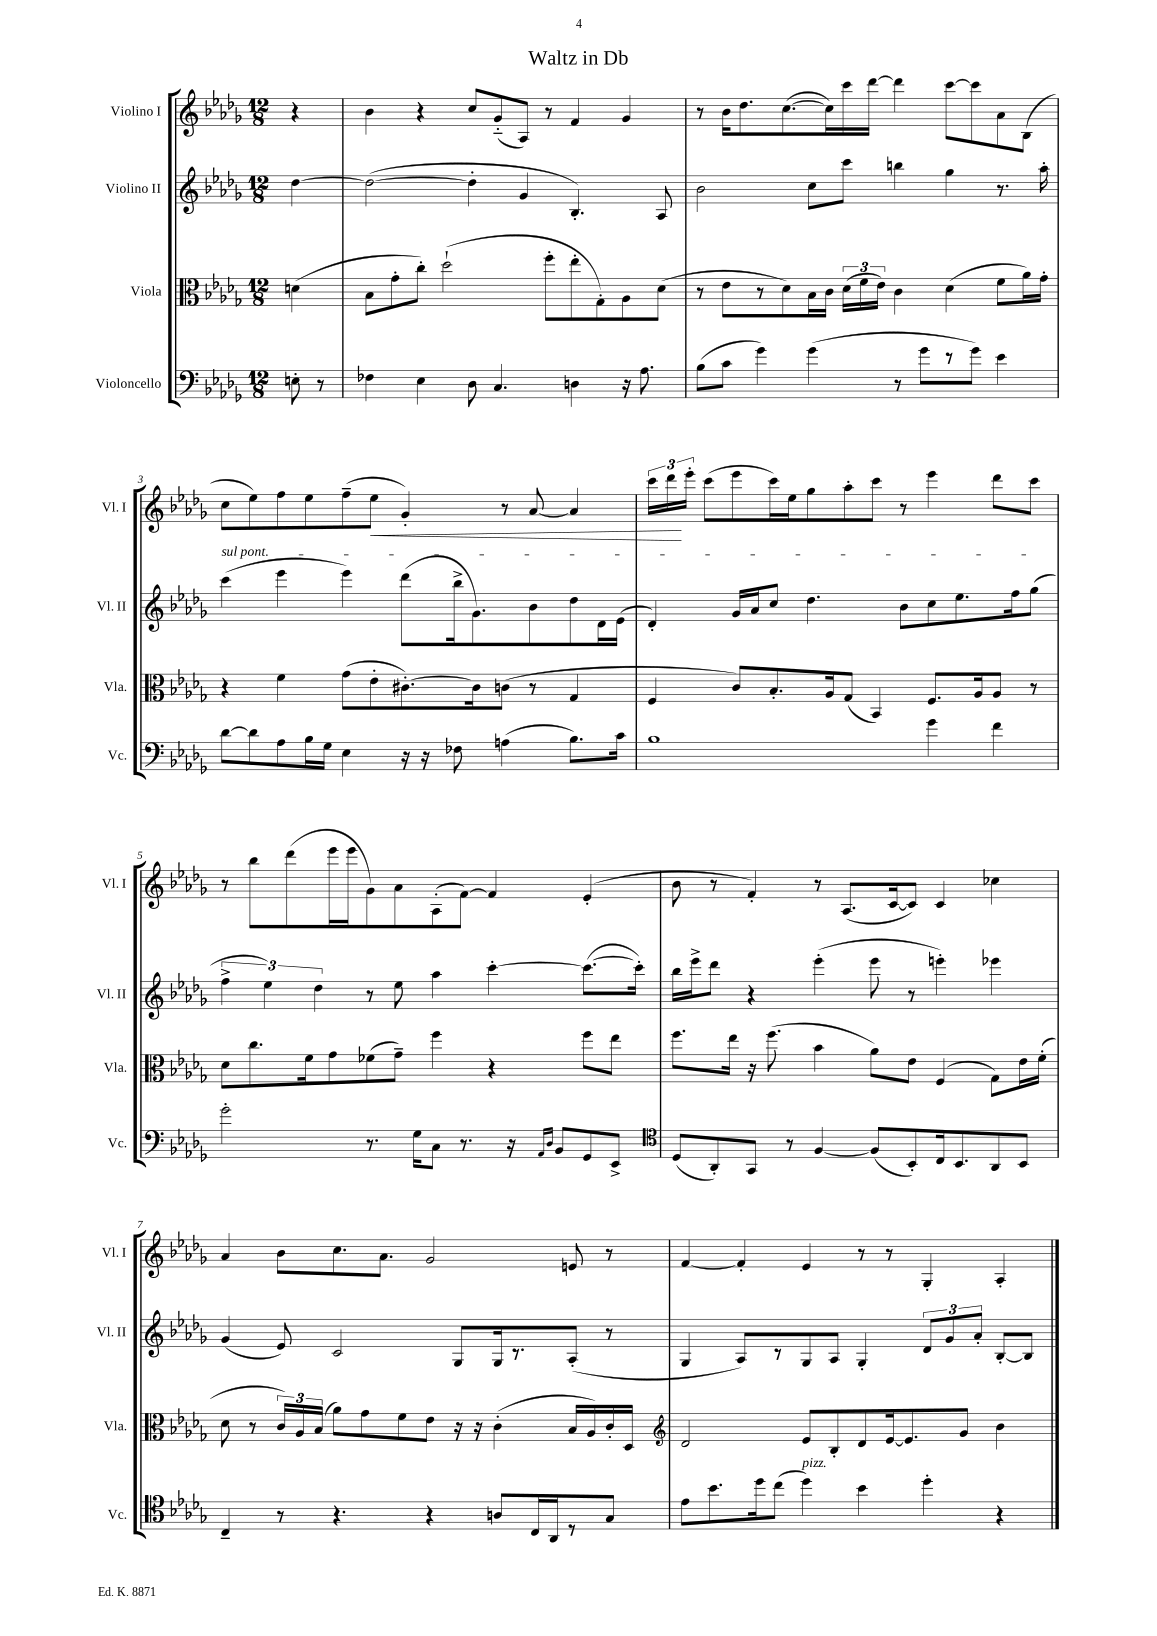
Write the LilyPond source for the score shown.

\header { title = "Waltz in Db" }
<<
\new StaffGroup <<
\new Staff = "s0" \with { instrumentName = "Violino I" shortInstrumentName = "Vl. I" } {
    \clef treble \key des \major \numericTimeSignature \time 12/8 \partial 4
    \autoBeamOff r4 |
    bes'4 r4 c''8[ ges'8-_( aes8]) r8 f'4 ges'4 |
    r8 bes'16[ des''8. c''8.~( c''16) c'''16 des'''16]~ des'''4 c'''8[~ c'''8 aes'8 bes8]( |
    c''8[ ees''8) f''8 ees''8 f''8--( ees''8]\< ges'4-.) r8 aes'8~ aes'4 |
    \tuplet 3/2 { c'''16[ des'''16\! ees'''16]-. } c'''8[( ees'''8 c'''16) ees''16 ges''8 aes''8-. c'''8] r8 ees'''4 des'''8[ c'''8] |
    r8 bes''8[ des'''8( ees'''16 ees'''16 ges'8) aes'8 aes8-.( f'8]~) f'4 ees'4-.( |
    bes'8 r8 f'4-.) r8 aes8.[( c'16~ c'8]) c'4 ces''4 |
    aes'4 bes'8[ c''8. aes'8.] ges'2 e'8 r8 |
    f'4~ f'4-. ees'4 r8 r8 ges4-. aes4-. \bar "|." |
}
\new Staff = "s1" \with { instrumentName = "Violino II" shortInstrumentName = "Vl. II" } {
    \clef treble \key des \major \numericTimeSignature \time 12/8 \partial 4
    \autoBeamOff des''4~ |
    des''2~( des''4-. ges'4 bes4.-.) aes8 |
    bes'2 c''8[ c'''8] b''4 ges''4 r8. aes''16-. |
    \once \override TextSpanner.bound-details.left.text = \markup { \italic "sul pont." } c'''4\startTextSpan( ees'''4 ees'''4) des'''8[( bes''16-> ges'8.) bes'8 des''8 des'16 ees'16]( |
    des'4-.) ges'16[ aes'16 c''8] des''4. bes'8[ c''8 ees''8. f''16 ges''8]\stopTextSpan( |
    \tuplet 3/2 { f''4-> ees''4) des''4 } r8 ees''8 aes''4 c'''4~-. c'''8.[~( c'''16]-.) |
    bes''16[ ees'''16-> des'''8] r4 ees'''4-.( ees'''8 r8 e'''4-.) ees'''4 |
    ges'4( ees'8) c'2 ges8[ ges16 r8. aes8]-.( r8 |
    ges4 aes8[) r8 ges8 aes8] ges4-. \tuplet 3/2 { des'8[ ges'8 aes'8]-. } bes8[~-. bes8] \bar "|." |
}
\new Staff = "s2" \with { instrumentName = "Viola" shortInstrumentName = "Vla." } {
    \clef alto \key des \major \numericTimeSignature \time 12/8 \partial 4
    \autoBeamOff d'4( |
    bes8[ ges'8-. c''8]-.) des''2-!( f''8[-. ees''8-. ges8-.) aes8 des'8]( |
    r8 ees'8[ r8 des'8) bes16 c'16] \tuplet 3/2 { des'16[( f'16 ees'16]) } c'4 des'4( f'8[ aes'16) ges'16]-. |
    r4 f'4 ges'8[( ees'8-. cis'8.~-.) cis'16 c'8]( r8 ges4 |
    f4 c'8[) bes8.-. aes16 ges8]( bes,4) f8.[ aes16 aes8] r8 |
    des'8[ c''8. f'16 ges'8 fes'8( ges'8]--) f''4 r4 f''8[ ees''8] |
    f''8.[ ees''16] r16 f''8.( bes'4 aes'8[) ees'8] f4( ges8[) ees'16 f'16]-.( |
    des'8 r8 \tuplet 3/2 { c'16[) aes16 bes16]( } aes'8[) ges'8 f'8 ees'8] r16 r16 c'4-.( bes16[ aes16) c'16-. des16] |
    \clef treble des'2 ees'8[ bes8-. des'8 ees'16~ ees'8. ges'8] bes'4 \bar "|." |
}
\new Staff = "s3" \with { instrumentName = "Violoncello" shortInstrumentName = "Vc." } {
    \clef bass \key des \major \numericTimeSignature \time 12/8 \partial 4
    \autoBeamOff e8-. r8 |
    fes4 ees4 des8 c4. d4 r16 aes8. |
    bes8[( c'8] ges'4) ges'4( r8 ges'8[ r8 ges'8]) ees'4 |
    des'8[~ des'8 aes8 bes16 ges16] ees4 r16 r16 fes8 a4( bes8.[) c'16] |
    bes1 ges'4 f'4 |
    ges'2-. r8. ges16[ c8] r8. r16 \grace { aes,16[ des16] } bes,8[ ges,8 ees,8]-> |
    \clef tenor des8[( aes,8-.) ges,8] r8 f4~ f8[( bes,8-.) c16 bes,8. aes,8 bes,8] |
    c4-- r8 r4. r4 a8[ c16 aes,16 r8 ges8] |
    ees'8[ bes'8. des''16 c''8]( des''4^\markup { \italic "pizz." }) bes'4 des''4-. r4 \bar "|." |
}
>>
>>
